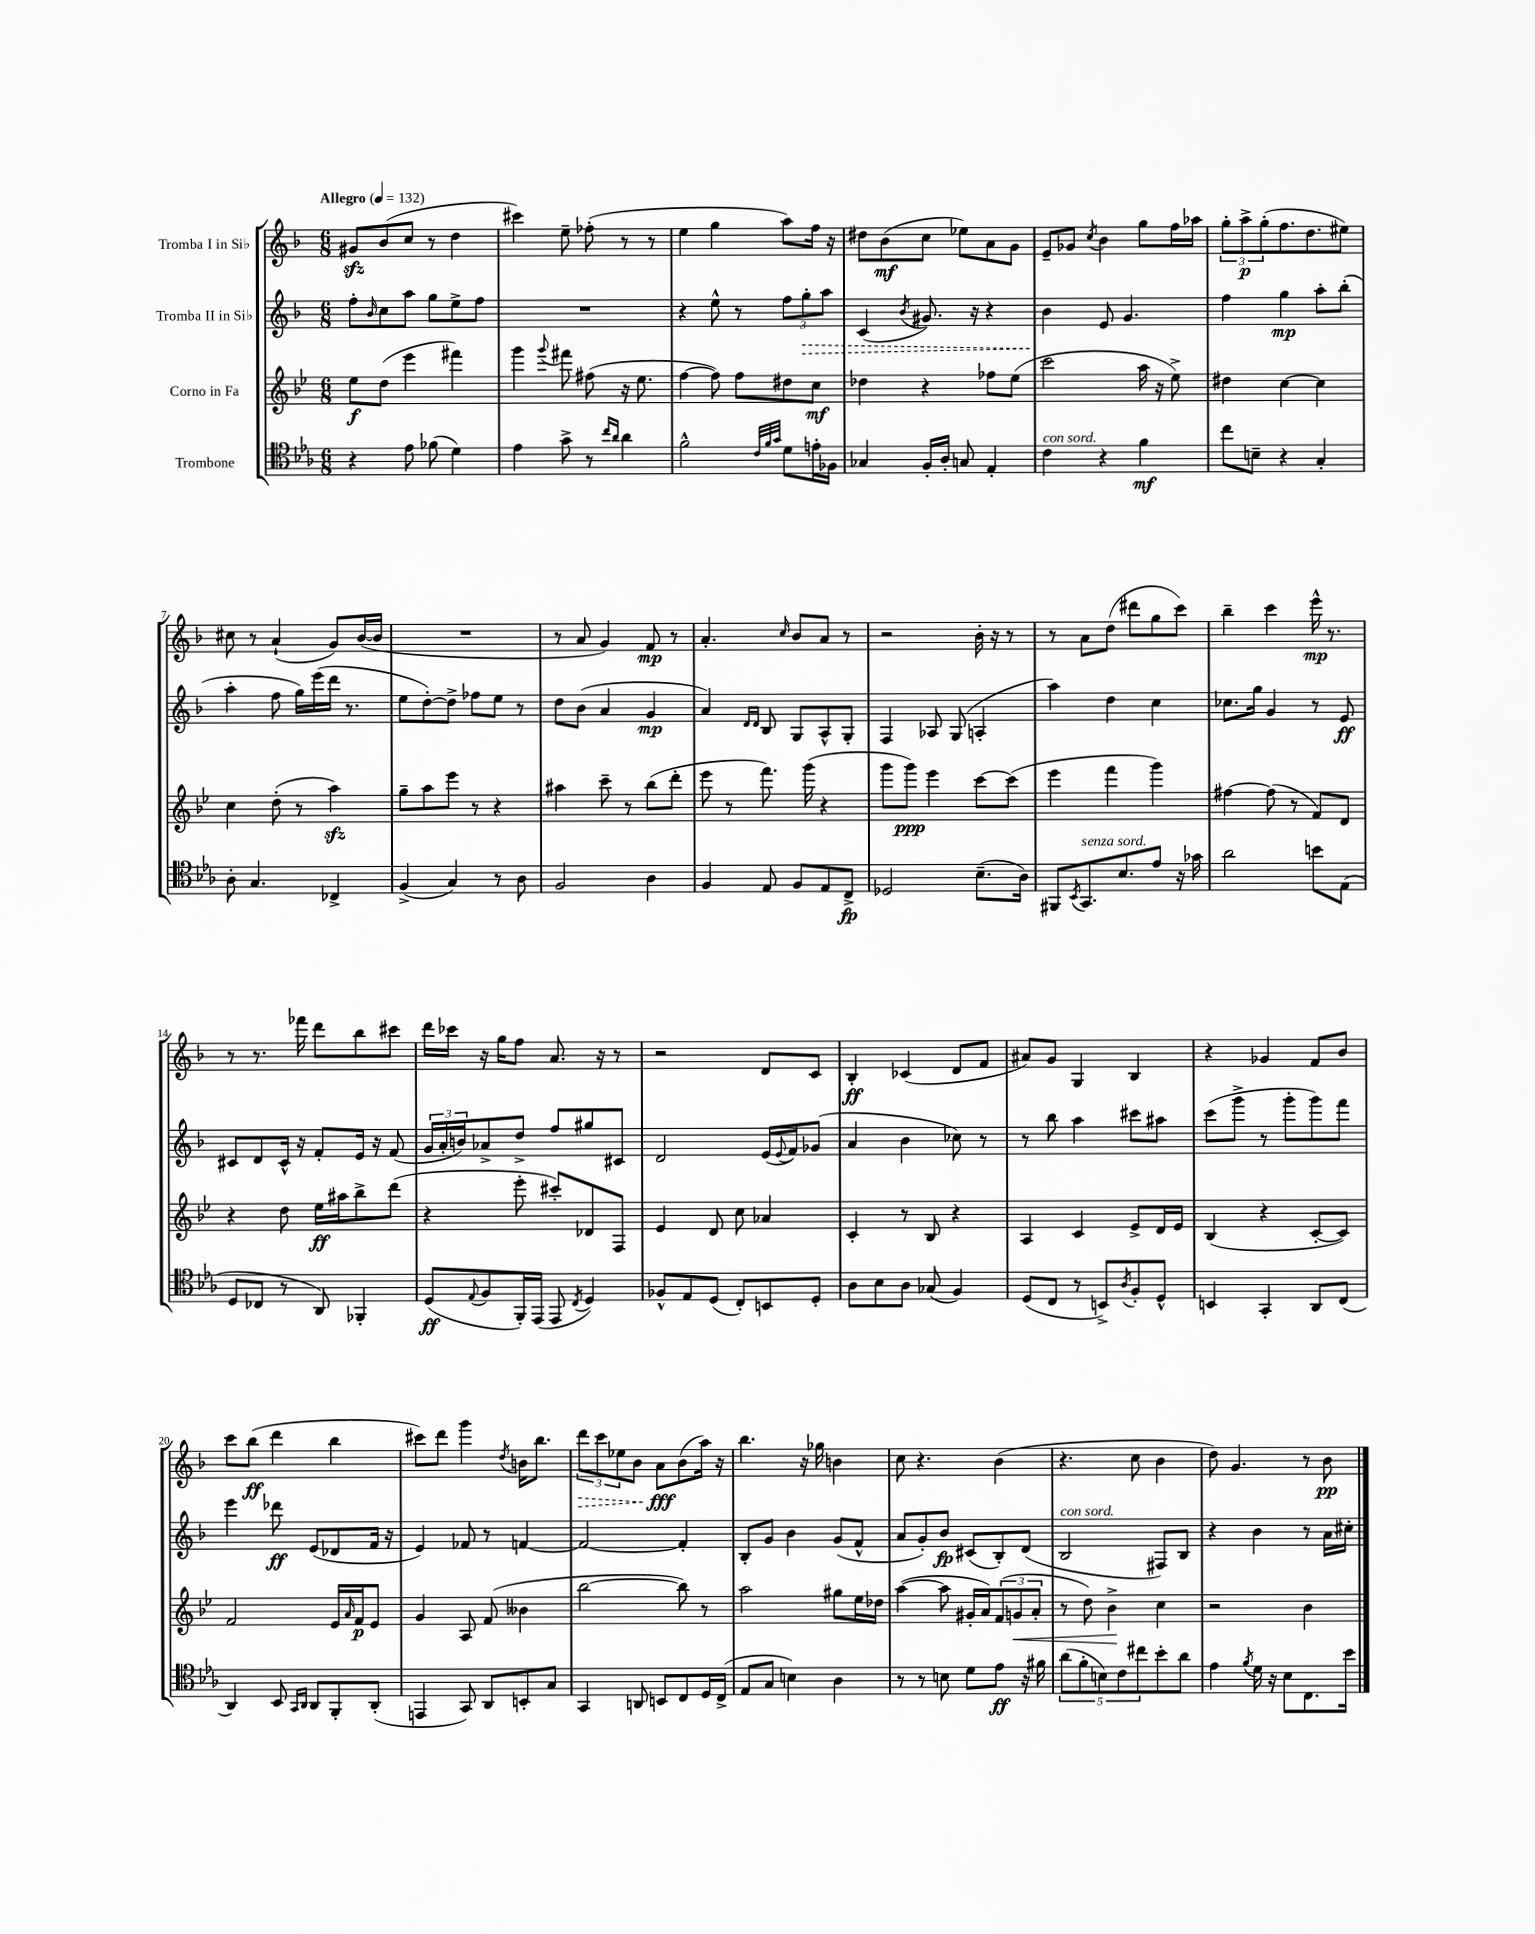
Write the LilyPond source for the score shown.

<<
\new StaffGroup <<
\new Staff = "s0" \with { instrumentName = "Tromba I in Sib" } {
    \clef treble \key f \major \numericTimeSignature \time 6/8 \tempo "Allegro" 4 = 132
    gis'8\sfz bes'8( c''8 r8 d''4 |
    cis'''4) e''8-- fes''8-.( r8 r8 |
    e''4 g''4 a''8) f''16 r16 |
    dis''8 bes'8\mf( c''8 ees''8) a'8 g'8 |
    e'8-- ges'8 \acciaccatura { c''8 } bes'4 g''8 f''16 aes''16 |
    \tuplet 3/2 { g''8-. a''8->\p g''8-.( } f''8. d''8. eis''8) |
    cis''8 r8 a'4-!( g'8) bes'16~( bes'16 |
    R2. |
    r8 a'8 g'4) f'8\mp r8 |
    a'4.-. \grace { c''16 } bes'8 a'8 r8 |
    r2 bes'16-. r16 r8 |
    r8 a'8 d''8( dis'''8 g''8 c'''8) |
    bes''4-- c'''4 e'''16-^\mp r8. |
    r8 r8. fes'''16 d'''8 bes''8 cis'''8 |
    d'''16 ces'''16 r16 g''16 f''8 a'8. r16 r8 |
    r2 d'8 c'8 |
    bes4-.\ff ces'4( d'8 f'8 |
    ais'8) g'8 g4 bes4 |
    r4 ges'4 f'8 bes'8 |
    c'''8 bes''8\ff( d'''4 bes''4 |
    cis'''8) d'''8 g'''4 \acciaccatura { d''8 } b'16 bes''8. |
    \tuplet 3/2 { \once \override Hairpin.style = #'dashed-line d'''8\> c'''8 ees''8 } bes'8 a'8\fff\! bes'8( a''16) r16 |
    bes''4. r16 ges''16 b'4 |
    c''8 r4. bes'4( |
    r4. c''8 bes'4 |
    d''8) g'4. r8 bes'8\pp \bar "|." |
}
\new Staff = "s1" \with { instrumentName = "Tromba II in Sib" } {
    \clef treble \key f \major \numericTimeSignature \time 6/8
    f''8-. \grace { bes'16 } c''8 a''8 g''8 e''8-> f''8 |
    R2. |
    r4 e''8-^ r8 \tuplet 3/2 { f''8 \once \override Hairpin.style = #'dashed-line g''8-.\> a''8 } |
    c'4( \acciaccatura { bes'8 } gis'8.) r16 r4 |
    bes'4\! e'8 g'4. |
    f''4 g''4\mp a''8-. bes''8-.( |
    a''4-. f''8 g''16) e'''16( d'''16 r8. |
    e''8 d''8~-.) d''8-> fes''8 e''8 r8 |
    d''8 bes'8( a'4 g'4\mp |
    a'4) \grace { d'16 d'16 } bes8 g8 a8-^ g8-. |
    f4 aes8 g8( a4-. |
    a''4) d''4 c''4 |
    ces''8. g''16 g'4 r8 e'8\ff |
    cis'8 d'8 cis'16-^ r16 f'8-. e'16 r16 f'8( |
    \tuplet 3/2 { g'16 a'16-. b'16) } aes'8-> d''8-> f''8 gis''8 cis'8 |
    d'2 e'16( \appoggiatura { e'8 } f'16) ges'8( |
    a'4 bes'4 ces''8) r8 |
    r8 bes''8 a''4 cis'''8 ais''8 |
    c'''8( g'''8-> r8 g'''8-. g'''8) f'''8 |
    e'''4 des'''8\ff e'8( des'8 f'16 r16 |
    e'4) fes'8 r8 f'4~ |
    f'2~ f'4-. |
    bes8-. g'8 bes'4 g'8( f'8-^ |
    a'8 g'8-.) bes'8\fp cis'8( bes8-.) d'8( |
    bes2^\markup { \italic "con sord." } fis8) bes8 |
    r4 bes'4 r8 a'16 cis''16-. \bar "|." |
}
\new Staff = "s2" \with { instrumentName = "Corno in Fa" } {
    \clef treble \key bes \major \numericTimeSignature \time 6/8
    ees''8\f d''8( ees'''4 fis'''4) |
    g'''4 \appoggiatura { g'''8 } fis'''8 fis''8( r16 ees''8. |
    f''4~ f''8) f''8 dis''8 c''8\mf |
    des''4 r4 fes''8 ees''8( |
    c'''2 a''16 r16 ees''8->) |
    dis''4 c''4~ c''4 |
    c''4 d''8-.( r8 a''4\sfz) |
    g''8-- a''8 ees'''8 r8 r4 |
    ais''4 c'''8-- r8 bes''8( d'''8-. |
    ees'''8 r8 f'''8.) g'''16( r4 |
    g'''8 g'''8\ppp) ees'''4 c'''8~ c'''8( |
    ees'''4 f'''4 g'''4) |
    fis''4~ fis''8( r8 f'8) d'8 |
    r4 d''8 ees''16\ff ais''16 bes''8-> d'''8( |
    r4 ees'''8-. cis'''8-.) des'8 f8 |
    ees'4 d'8 c''8 aes'4 |
    c'4-. r8 bes8 r4 |
    a4 c'4 ees'8-> d'16 ees'16 |
    bes4( r4 c'8~-. c'8) |
    f'2 ees'16 \grace { a'16 } f'16\p ees'8 |
    g'4 a8 f'8( beses'4 |
    bes''2~ bes''8) r8 |
    a''2 gis''8 ees''16 des''16 |
    a''4~( a''8 gis'16-. a'16) \tuplet 3/2 { f'8( g'8\< a'8-. } |
    r8 d''8) bes'4->\! c''4 |
    r2 bes'4 \bar "|." |
}
\new Staff = "s3" \with { instrumentName = "Trombone" } {
    \clef tenor \key ees \major \numericTimeSignature \time 6/8
    r4 ees'8 fes'8( d'4) |
    ees'4 g'8-> r8 \grace { c''16 aes'16 } aes'4 |
    f'2-^ \grace { c'32 f'32 g'32 } d'8 e'16-. fes16 |
    ges4 f16-. aes16-. g8 ees4-. |
    c'4^\markup { \italic "con sord." } r4 f'4\mf |
    c''8 b8-- r4 g4-. |
    aes8-. g4. ces4-> |
    f4->( g4) r8 aes8 |
    f2 aes4 |
    f4 ees8 f8 ees8 c8->\fp |
    des2 bes8.--( aes16) |
    fis,8 \acciaccatura { bes,8 } g,8.^\markup { \italic "senza sord." } bes8. ees'8 r16 ges'16 |
    aes'2 b'8 ees8( |
    d8 ces8 r8 aes,8) fes,4-. |
    d8\ff( \appoggiatura { ees8 } f8 f,16-.) ees,16( ees,8 \acciaccatura { c8 } d4) |
    fes8-^ ees8 d8( c8-.) b,8 d8-. |
    aes8 bes8 aes8 ges8( f4) |
    d8( c8 r8 b,8->) \acciaccatura { aes8 } f8-. d8-^ |
    b,4 g,4-. aes,8 c8( |
    aes,4) bes,8 \grace { g,16 aes,16 } aes,8 f,8-. aes,8-.( |
    e,4 g,8) aes,8 b,8-. g8 |
    g,4 a,8 b,8 c8 d16 c16->( |
    ees8 g8 b4) aes4 |
    r8 r8 b8 d'8 ees'8\ff r16 fis'16 |
    \tuplet 5/4 { aes'8( f'8-. b8) c'8 cis''8 } bes'8-. aes'8 |
    ees'4 \acciaccatura { f'8 } d'16 r16 bes8 c8. bes'16 \bar "|." |
}
>>
>>
